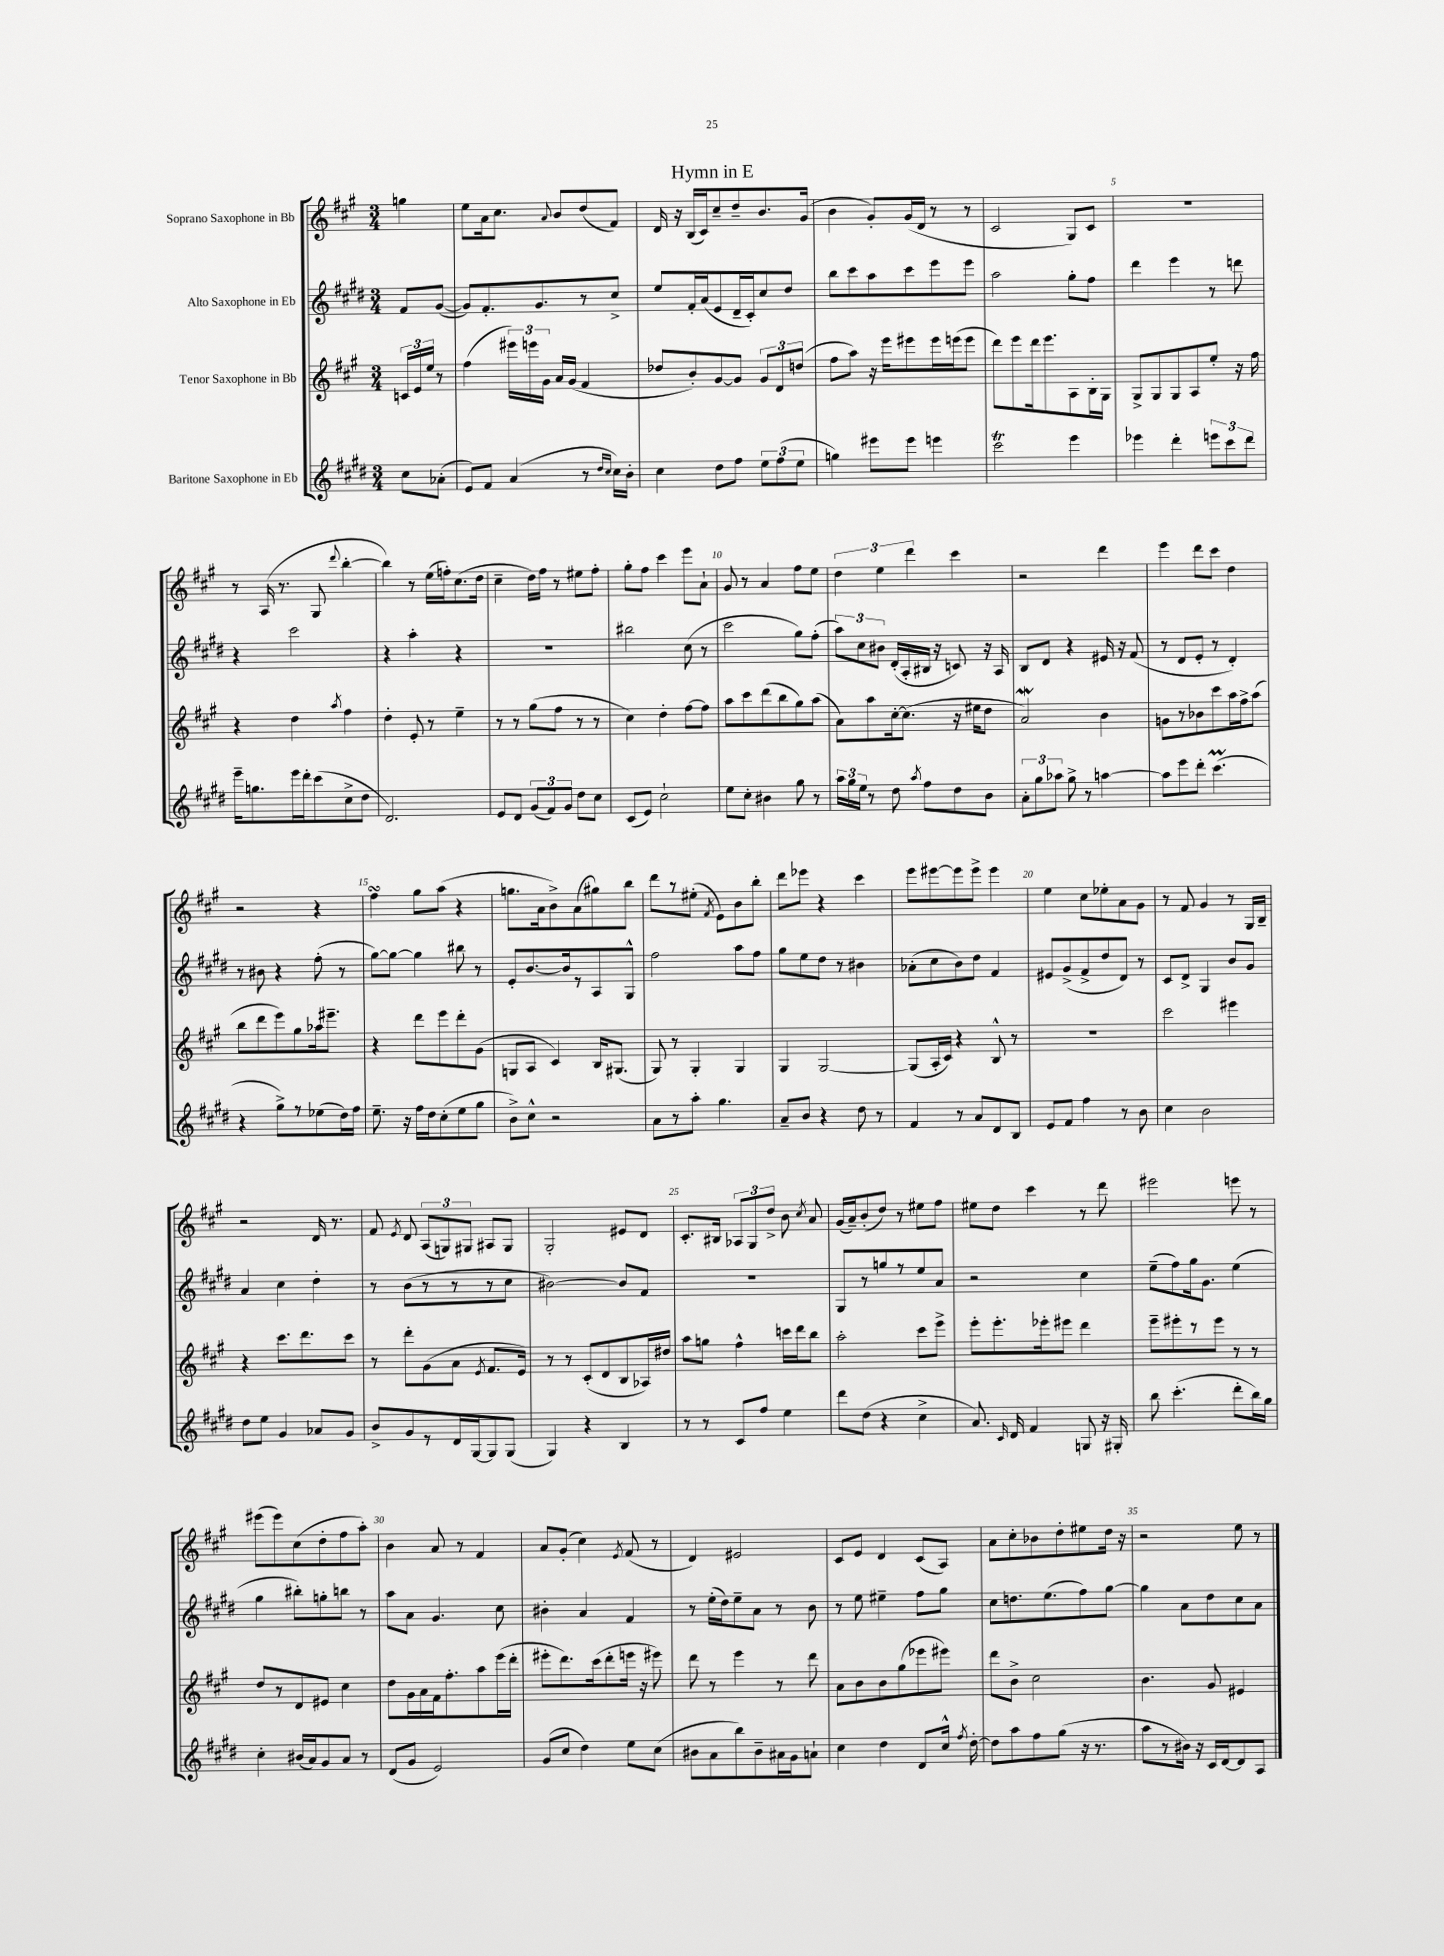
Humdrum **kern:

**kern	**kern	**kern	**kern
*part4	*part3	*part2	*part1
*staff4	*staff3	*staff2	*staff1
*I"Baritone Saxophone in Eb	*I"Tenor Saxophone in Bb	*I"Alto Saxophone in Eb	*I"Soprano Saxophone in Bb
*clefG2	*clefG2	*clefG2	*clefG2
*k[f#c#g#d#]	*k[f#c#g#]	*k[f#c#g#d#]	*k[f#c#g#]
*M3/4	*M3/4	*M3/4	*M3/4
=	=	=	=
8cc#\L	24cn/LL	8f#/L	4ggn\
.	24e/	.	.
.	24ee/JJ	.	.
(8a-X'\J	8r	([8g#/J	.
=1	=1	=1	=1
8e/L)	(4ff#\	8g#/L])	8ee\L
8f#/J	.	8.f#'/	16a\k
.	.	.	8.cc#\J
(4a/	24eee#X\LL)	.	.
.	24eeen\	.	.
.	.	8.g#/	.
.	24g#\JJ	.	.
.	.	.	8qqa/
.	16a/LL	.	8b/L
.	(16g#/JJ	.	.
8r	4f#/	8r	(8dd/
16qqdd#/LL	.	.	.
16qqcc#/JJ	.	.	.
16cc#\LL)	.	8cc#^/J	8f#/J)
16b'\JJ	.	.	.
=2	=2	=2	=2
4cc#\	8dd-X/L	8ee/L	16d/
.	.	.	16r
.	8b'/)	16f#'/L	(16B/LL
.	.	(16a/J	16c#/J)
8dd#\L	[8g#/	8e/	8cc#~/
8ff#\J	8g#/J]	16d#~/L	8dd~/
.	.	16c#'/J)	.
12ee\L	12g#/L	8cc#/	8.b/
(12ff#\	12d/	.	.
.	.	8dd#/J	.
12ee\J	(12ddn/J	.	.
.	.	.	(16g#/Jk
=3	=3	=3	=3
4ggn\)	8ff#\L	8bb\L	4b\
.	8aa\J)	8ccc#\	.
8eee#X\L	16r	8aa\	8g#'/L)
.	16eee\KL	.	.
8eee#\J	8eee#X\	8ccc#\	(16g#/L
.	.	.	16d/JJ
4eeen\	16eee#\L	8eee\	8r
.	(16eeen\J	.	.
.	8eee\J	8eee\J	8r
=4	=4	=4	=4
2ccc#T\	8ddd\L)	2aa\	2c#/
.	8eee\	.	.
.	16ddd\k	.	.
.	8.eee\	.	.
4eee\	8A\	8gg#'\L	8G#/L)
.	16B'\L	8ff#\J	8c#/J
.	16G#\JJ	.	.
=5	=5	=5	=5
4eee-X\	8G#^/L	4ddd#\	2.r
.	8G#/	.	.
4ddd#'\	8G#/	4eee\	.
.	8A/	.	.
12eeen\L	8ee'/J	8r	.
12ccc#\	.	.	.
.	16r	8dddn\	.
12ddd#\J	.	.	.
.	16ff#\	.	.
!!LO:LB:g=z
=6	=6	=6	=6
16eee~\KL	4r	4r	8r
8.ggn\	.	.	.
.	.	.	(16A/
.	.	.	8.r
16eee\L	4dd\	2ccc#\	.
16ddd#'\J	.	.	.
(8ccc#\	.	.	8G#/
.	8qaa/	.	8qqddd/
8cc#^\	4ff#\	.	[4bb'\
8dd#\J	.	.	.
=7	=7	=7	=7
2.d#/)	4dd'\	4r	4bb\])
.	8e'/	4aa'\	8r
.	8r	.	(16ee\LL
.	.	.	16ffn'\J)
.	4ee~\	4r	(8.cc#\
.	.	.	16dd\Jk
=8	=8	=8	=8
8e/L	8r	2.r	4cc#~\
8d#/J	8r	.	.
(12g#/L	(8gg#\L	.	16dd\LL)
.	.	.	16ff#\JJ
12f#/)	.	.	.
.	8ff#\J	.	8r
12g#/J	.	.	.
8dd#\L	8r	.	8ee#X\L
8cc#\J	8r	.	8ff#'\J
=9	=9	=9	=9
(8c#/L	4cc#\)	2bb#X\	8gg#'\L
8e/J)	.	.	8ff#\J
2cc#`\	4dd'\	.	4ccc#\
.	[8ff#\L	(8cc#\	8eee\L
.	8ff#\J]	8r	8a`\J
=10	=10	=10	=10
8ee\L	8aa\L	2ccc#\	8g#/
8cc#'\J	8ccc#\	.	8r
4b#X\	(8ddd\	.	4a/
.	8bb\	.	.
8gg#\	8gg#\)	8gg#\L)	8ff#\L
8r	(8aa\J	(8ff#'\J	8ee\J
=11	=11	=11	=11
24aa\LL	8a\L)	12aa\L)	6dd\
24gg#\	.	.	.
24ee\JJ	.	12cc#\	.
8r	8aa\	.	.
.	.	12b#X\J	6ee\
8dd#\	[16cc#'\k	(16d#'/LL	.
.	(8.cc#\J]	16A'/	.
.	.	.	6ddd\
8qaa/	.	.	.
8ff#\L	.	16B#X/JJ	.
.	.	16r	.
8dd#\	16r	8cn/)	4ccc#\
.	16ee#X\KL	.	.
8b\J	8dd\J	16r	.
.	.	16A/	.
=12	=12	=12	=12
12a'\L	2aw/)	8B/L	2r
12gg#\	.	.	.
.	.	8d#/J	.
12aa-X\J	.	.	.
8gg#^\	.	4r	.
8r	.	.	.
[4aan\	4b\	16e#X/	4ddd\
.	.	16r	.
.	.	(8f#/	.
=13	=13	=13	=13
8aa\L]	8gn\L	8r	4eee\
8eee\	8r	8d#/L	.
8ddd#'\J	8b-X\	8e'/J	8ddd\L
(4.ccc#M\	8ccc#\	8r	8ccc#\J
.	16aa\L	4d#'/)	4dd\
.	16ff#^\J	.	.
.	(8aa\J	.	.
!!LO:LB:g=z
=14	=14	=14	=14
4r	8bb\L	8r	2r
.	8ddd\	8b#X\	.
8gg#^\L)	8eee\)	4r	.
8r	8gg#\	.	.
(8ee-X\	16aa-X\k	(8ff#'\	4r
.	8.eee#X~\J	.	.
16dd#\L)	.	8r	.
16ff#\JJ	.	.	.
=15	=15	=15	=15
8.ee~\	4r	[8gg#\L)	4ff#sSSS\
.	.	8gg#\J_	.
16r	.	.	.
16ff#\LL	8ddd\L	4gg#\]	8gg#\L
16dd#\J	.	.	.
(8cc#'\	8eee\	.	(8aa\J
8ee\	8ddd'\	8bb#X\	4r
8gg#\J	(8g#\J	8r	.
=16	=16	=16	=16
8b^\L)	8Gn/L	8e'/L	8.ggn\L
8cc#^^\J	8A/J	[8.b/	.
.	.	.	16a\k
2r	4c#/)	.	8b^\)
.	.	16b/k]	.
.	.	8r	(8a\
.	16B/KL	8A/	8gg#X\)
.	(8.G#X/J	.	.
.	.	8G#^^/J	8bb\J
=17	=17	=17	=17
8a\L	8G#/)	2ff#\	8ddd\L
8r	8r	.	8r
8aa'\J	4G#'/	.	(8ee#X'\J
.	.	.	8qf#/
4.gg#\	.	.	8e\L)
.	4G#/	8aa\L	8b\
.	.	8ff#\J	8bb'\J
=18	=18	=18	=18
8a~/L	4G#/	8gg#\L	8ddd\L
8b/J	.	8ee\	8eee-X\J
4r	[2G#/	8dd#\J	4r
.	.	8r	.
8dd#\	.	4b#X\	4ccc#\
8r	.	.	.
=19	=19	=19	=19
4f#/	(8G#/L]	(8a-X'\L	8eee\L
.	16A'/L	8cc#\	[8eee#X\
.	16c#/JJ)	.	.
8r	4r	8b\)	8eee#\]
8a/L	.	8dd#\J	8eee#^\J
8d#/	8B^^/	4f#/	4eee#\
8B/J	8r	.	.
=20	=20	=20	=20
8e/L	2.r	8e#X/L	4ee\
8f#/J	.	(8g#^/	.
4ff#\	.	8f#^/	8cc#\L
.	.	8dd#/	8ee-X'\
8r	.	8d#/J)	8a\
8b\	.	8r	8g#\J
=21	=21	=21	=21
4cc#\	2ccc#\	8c#/L	8r
.	.	8d#^/J	8f#/
2b\	.	4G#/	4g#/
.	4eee#X\	8b/L	8r
.	.	8g#/J	16G#/LL
.	.	.	16B~/JJ
!!LO:LB:g=z
=22	=22	=22	=22
8dd#\L	4r	4a/	2r
8ee\J	.	.	.
4g#/	8.ccc#\L	4cc#\	.
.	8.ddd\	.	.
8a-X/L	.	4dd#'\	16d/
.	.	.	8.r
8g#/J	8ccc#\J	.	.
=23	=23	=23	=23
8b^/L	8r	8r	8f#/
.	.	.	8qe/
8g#/	8ddd'\L	(8b\L	8d/
8r	(8g#\	8r	(12A/L
.	.	.	12Gn/)
16d#/L	8a\J	8r	.
.	.	.	12G#X/J
[16G#/J	.	.	.
.	8qe/	.	.
8G#/]	8.f#/L	8r	8A#X/L
(8G#/J	.	8cc#\J	8G#/J
.	16e/Jk)	.	.
=24	=24	=24	=24
4G#/)	8r	[2b#X\)	2G#'/
.	8r	.	.
4r	(8c#'/L	.	.
.	8d/	.	.
4B/	8B/	8b#/L]	8e#X/L
.	16A-X/L)	8f#/J	8d/J
.	16dd#X/JJ	.	.
=25	=25	=25	=25
8r	8aa\L	2.r	8.c#'/L
8r	8ggn\J	.	.
.	.	.	16B#X/Jk
8c#/L	4ff#^^\	.	12A-X/L
.	.	.	12G#/
8ff#/J	.	.	.
.	.	.	12dd^/J
4ee\	16cccn\LL	.	8b\
.	16ddd\J	.	.
.	.	.	8qcc#/
.	8bb\J	.	8a/
=26	=26	=26	=26
8ddd#\L	2aa'\	8G#/L	(16g#/LL
.	.	.	16a~/J)
(8dd#\J	.	8r	(8b'/
4r	.	8ggn/	8dd/J)
.	.	8r	8r
4cc#^\	8ccc#\L	8ee/	8ee#X\L
.	8eee^\J	8a/J	8ff#\J
=27	=27	=27	=27
8.a/)	8eee'\L	2r	8ee#X\L
.	8.eee'\	.	8dd\J
16qqc#/	.	.	.
16d#/	.	.	.
4f#/	.	.	4ccc#\
.	16eee-X'\k	.	.
.	8eee#X\J	.	.
8Gn/	4ddd\	4cc#\	8r
16r	.	.	8ddd\
16G#X'/	.	.	.
=28	=28	=28	=28
8bb\	8eee~\L	(8ee~\L	2eee#X\
(4.ccc#'\	8eee#X'\	8ff#\)	.
.	8r	16gg#\k	.
.	.	8.g#\J	.
.	8eee#\J	.	.
8ddd#'\L	8r	(4ee\	8eeen\
16bb\L)	8r	.	8r
16gg#\JJ	.	.	.
!!LO:LB:g=z
=29	=29	=29	=29
4cc#'\	8dd/L	4gg#\	(8eee#X\L
.	8r	.	8eee#\)
(16b#X/LL	8d/	8bb#X'\L)	(8cc#\
16a/J)	.	.	.
8g#/	8e#X/J	8ggn'\	8dd'\
8a/J	4cc#\	8bbn\J	8ff#\
8r	.	8r	8aa'\J)
=30	=30	=30	=30
(8d#/L	8dd\L	8aa\L	4b\
8g#/J	16g#\L	8a\J	.
.	16a\	.	.
2e/)	16f#\J	4.g#/	8a/
.	8.ff#'\	.	.
.	.	.	8r
.	8aa\	.	4f#/
.	(16eee\L	8cc#\	.
.	16ddd'\JJ	.	.
=31	=31	=31	=31
(8g#/L	8eee#X'\L	4b#X'\	8a/L
8cc#/J	8.ddd\)	.	(8g#'/J
4dd#\)	.	4a/	4cc#\)
.	(16ccc#\k	.	.
.	8ddd'\	.	.
.	.	.	8qe/
8ee\L	16eeen\Jk	4f#/	(8f#/
.	16r	.	.
(8cc#\J	8eee#X\)	.	8r
=32	=32	=32	=32
8b#X\L	8ddd\	8r	4d/)
8a\	8r	(16ee'\LL	.
.	.	16dd#\J)	.
8bb\)	4eee\	8ee~\	2e#X/
8b#~\	.	8a\J	.
16a#X\L	8r	8r	.
16g#\J	.	.	.
8an`\J	8ddd\	8b\	.
=33	=33	=33	=33
4cc#\	8a\L	8r	8c#/L
.	8b\	8ee\	8e/J
4dd#\	8b\	4ee#X~\	4d/
.	(8gg#\	.	.
8d#/L	8eee-X\	8ff#\L	(8c#/L
16cc#^^/Jk	8eee#X\J)	8gg#\J	8A/J)
8qff#/	.	.	.
[16dd#'\	.	.	.
=34	=34	=34	=34
8dd#\L]	8ddd\L	8cc#\L	8a\L
8aa\	8b^\J	8.ddn\	8cc#'\
8ff#\	2cc#\	.	8b-X\
.	.	(8.ee\	.
(8gg#\J	.	.	8dd'\
16r	.	8ff#\)	8ee#X\
8.r	.	.	.
.	.	[8gg#\J	16dd\Jk
.	.	.	16r
=35	=35	=35	=35
8aa\L	4.b\	4gg#\]	2r
8r	.	.	.
16b#X\Jk)	.	8a\L	.
16r	.	.	.
16c#/LL	8g#/	8dd#\	.
[16d#/J	.	.	.
8d#/]	4e#X/	8cc#\	8ee\
8A/J	.	8a\J	8r
==	==	==	==
*-	*-	*-	*-
